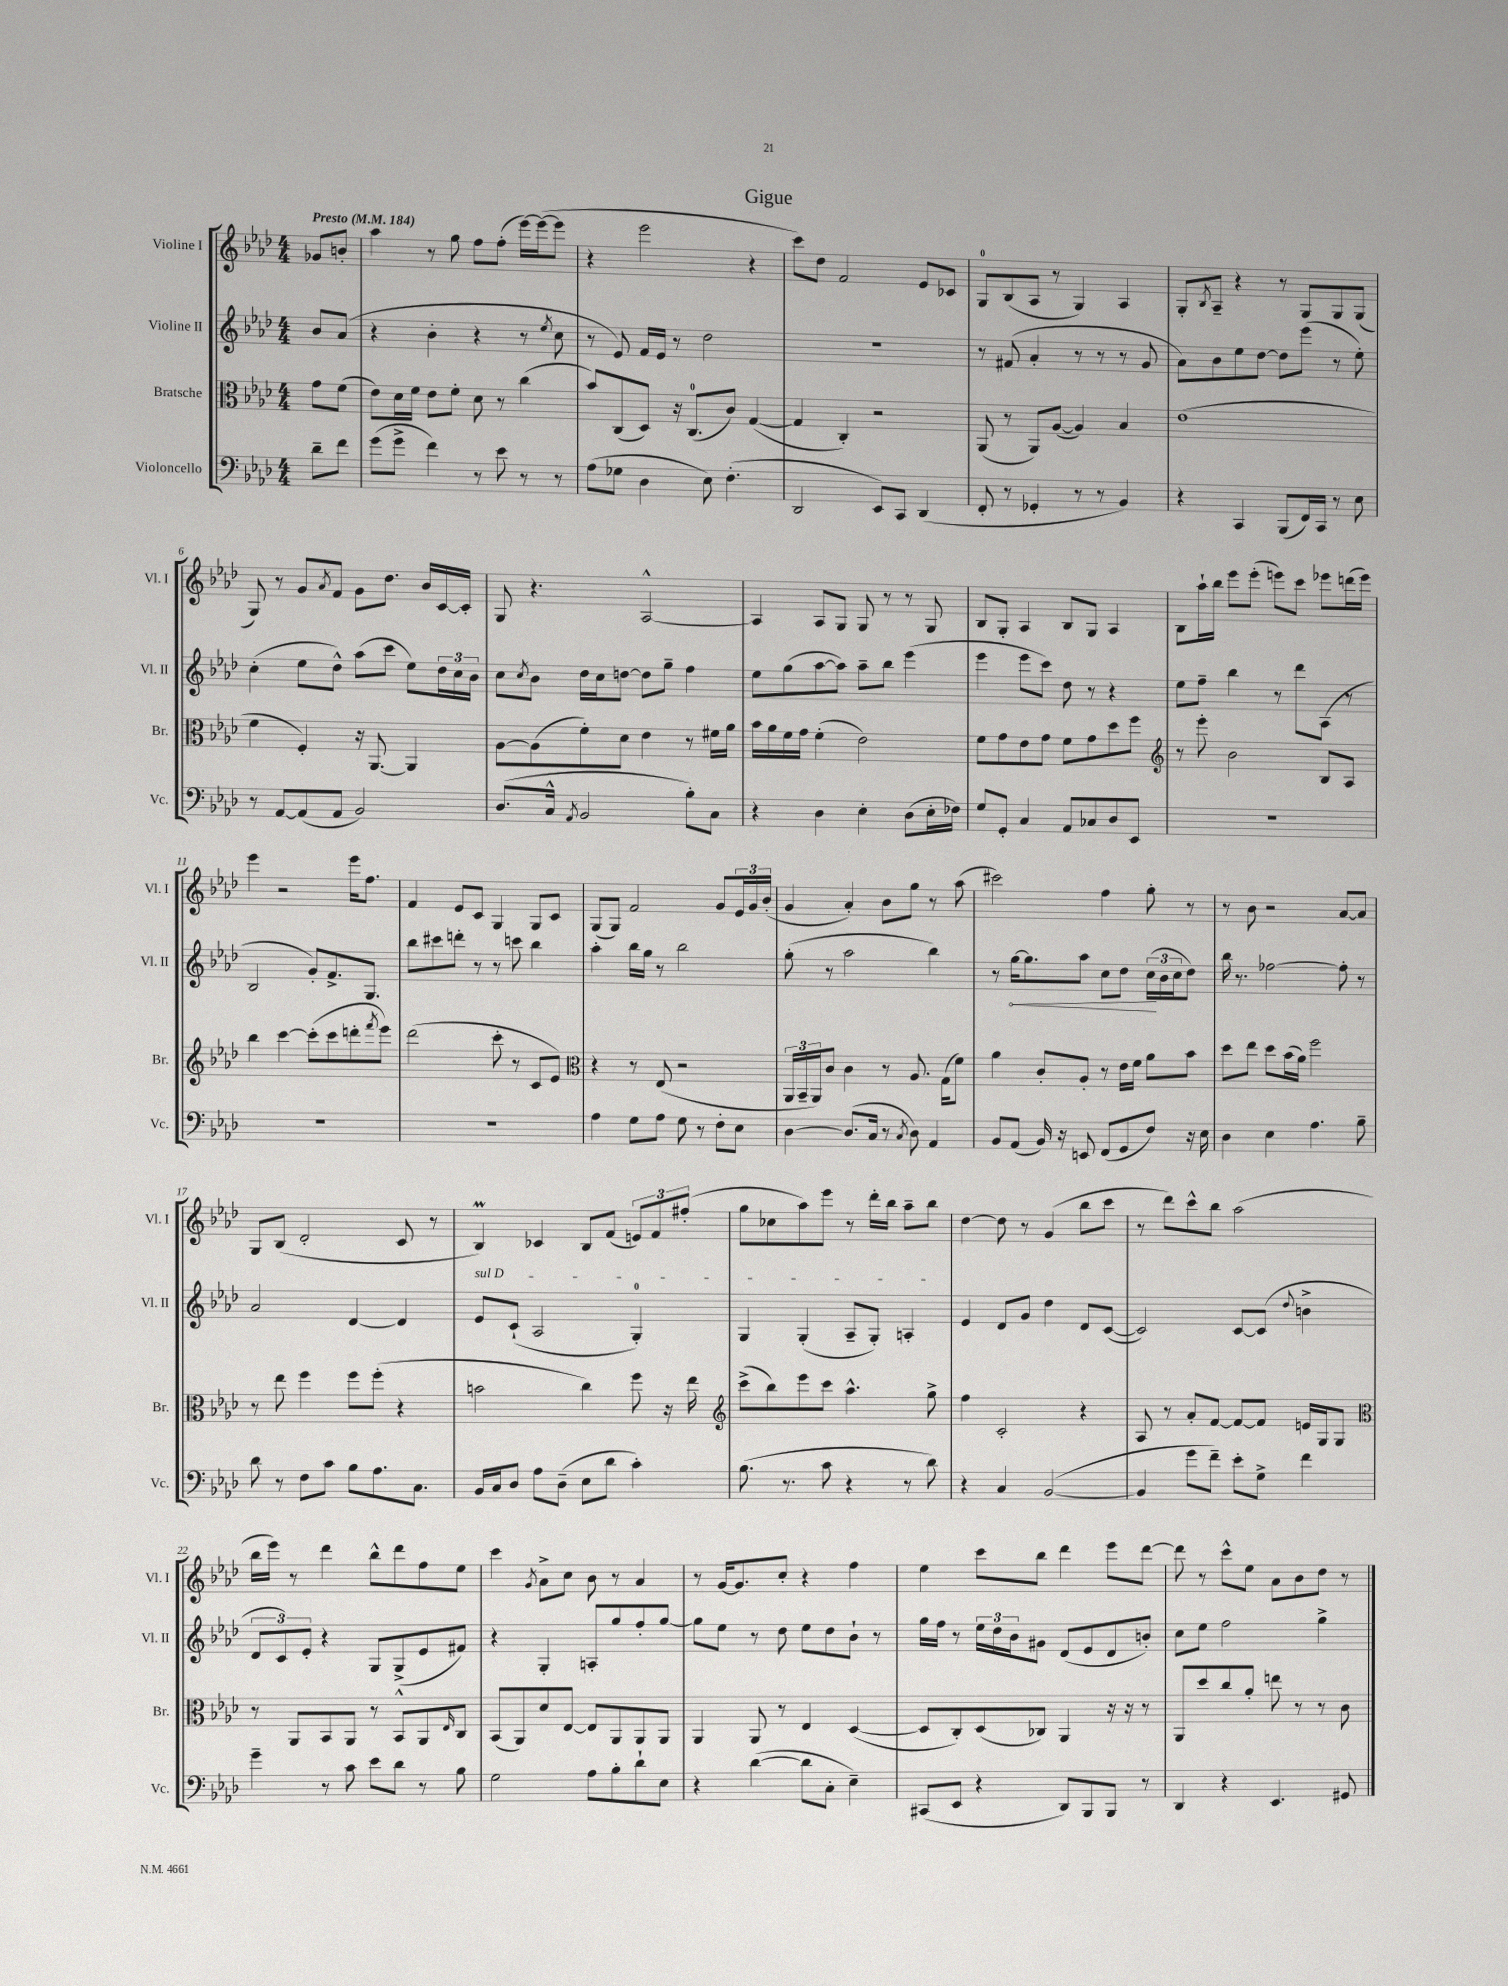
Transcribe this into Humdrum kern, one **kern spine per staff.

**kern	**kern	**kern	**kern
*staff4	*staff3	*staff2	*staff1
*clefF4	*clefC3	*clefG2	*clefG2
*k[b-e-a-d-]	*k[b-e-a-d-]	*k[b-e-a-d-]	*k[b-e-a-d-]
*M4/4	*M4/4	*M4/4	*M4/4
*MM184	*MM184	*MM184	*MM184
8d-~\L	8g\L	8b-/L	8g-/L
8f\J	(8f\J	(8a-/J	8b'/J
=	=	=	=
(8g\L	8e-\L)	4r	4aa-\
8g^\J	16d-\L	.	.
.	16f\JJ	.	.
4f\)	8e-\L	4b-'\	8r
.	8f'\J	.	8gg\
8r	8d-\	4r	8ff\L
8e-\	8r	.	(8ff'\J
8r	(4cc\	8r	[16eee-\LL)
.	.	.	(16eee-\_J
.	.	8qee-/	.
8r	.	8cc\	8eee-\]J
=	=	=	=
(8A-\L	8b-/L)	8r	4r
8G-\J	(8C/	8e-/)	.
4D-\	8D-/J)	16f/LL	2eee-\
.	.	16e-/JJ	.
.	16r	8r	.
.	(8.C/L	.	.
8E-\)	.	2dd-\	.
(4.F'\	8c/J)	.	.
.	([4G/	.	4r
=	=	=	=
2DD-/	4G/]	1r	8ccc\L)
.	.	.	8dd-\J
.	4C'/)	.	2f/
8EE-/L)	2r	.	.
8CC/J	.	.	.
(4DD-/	.	.	8e-/L
.	.	.	8c-/J
=	=	=	=
8FF'/	(8AA-/	8r	8G/L
8r	8r	(8f#/	(8B-/
4GG-'/	8AA-/L)	4a-'/	8A-/J
.	([8A-/J	.	8r
8r	4A-/])	8r	4G/)
8r	.	8r	.
4BB-/)	4B-/	8r	4A-/
.	.	8g/	.
=	=	=	=
4r	(1e-	8a-\L)	8G'/L
.	.	.	8qB-/
.	.	8b-\	8A-~/J
4CC/	.	8ee-\	4r
.	.	[8dd-\J	.
(8BBB-/L	.	8dd-\]L	8r
16FF/L)	.	(8eee-\J	8G/L
16CC/JJ	.	.	.
8r	.	8r	8G/
8E-\	.	8ee-'\)	(8G/J
=	=	=	=
8r	4f\	(4cc'\	8G/)
[8AA-/L	.	.	8r
(8AA-/]	4F'/)	8ee-\L	8g/L
.	.	.	8qa-/
8AA-/J	.	8dd-^^\J)	8f/J
2BB-/)	16r	(8aa-\L	8g\L
.	[8.AA-/	.	.
.	.	8ccc\J	8.dd-\J
.	4AA-/]	8ee-\L)	.
.	.	.	16b-/LL
.	.	24dd-\L	[16c/
.	.	24cc\	.
.	.	.	16c'/]JJ
.	.	24b-\JJ	.
=	=	=	=
(8.D-/L	[8A-\L	8cc\L	8G/
.	.	8qcc/	.
.	(8A-\]	8b-\J	4.r
16C^^/Jk	.	.	.
8qAA-/	.	.	.
2BB-/	8f'\)	16dd-\LL	.
.	.	16cc\J	.
.	8d-\J	[8dd\J	.
.	4e-\	8dd\]L	[2A-^^/
.	.	8gg~\J	.
8B-'\L)	8r	4ff\	.
8C\J	16f#\LL	.	.
.	16a-\JJ	.	.
=	=	=	=
4r	16b-\LL	8ee-\L	4A-/]
.	16a-\	.	.
.	16f\	(8gg\	.
.	16g\JJ	.	.
4D-\	(4f'\	[8aa-\	8A-/L
.	.	8aa-\]J)	8G/J
4E-'\	2e-\)	8aa-~\L	8G/
.	.	8bb-\J	8r
(8D-\L	.	(4eee-\	8r
16E-'\L	.	.	8G/
16F-\JJ)	.	.	.
=	=	=	=
8G/L	8f\L	4eee-\	8B-/L
8GG'/J	8g\	.	8G'/J
4C/	8e-\	8eee-\L	4A-/
.	8g\J	8ccc\J)	.
8AA-/L	8f\L	8dd-\	8B-/L
8C-/	8g\	8r	8G/J
8D-/	8dd-\	4r	4A-/
8EE-/J	8ff\J	.	.
=	=	=	=
*	*clefG2	*	*
1r	8r	8ee-\L	8B-\L
.	8eee-'\	8ff~\J	16aa-`\L
.	.	.	16bb-\JJ
.	2b-\	4bb-\	8eee-\L
.	.	.	(8eee-'\J
.	.	8r	8eee\L)
.	.	8ddd-\L	8ccc\J
.	8B-/L	(8A-\J	8eee-\L
.	8A-/J	8r	(16ddd\L
.	.	.	16eee-\JJ)
=	=	=	=
1r	4bb-\	2B-/	4eee-\
.	[4ccc\	.	2r
.	(8ccc'\]L	8g'/L)	.
.	8ccc\	8.f^/	.
.	8ddd'\	.	16eee-\LK
.	.	8.G/J	8.ff\J
.	8qfff/	.	.
.	8eee-\J)	.	.
=	=	=	=
1r	(2ddd-\	8bb-\L	4f/
.	.	8ccc#\	.
.	.	8ddd'\J	8e-/L
.	.	8r	8c/J
.	8ccc'\	8r	4G/
.	8r	8ccc\	.
.	8c/L	4bb-\	8G/L
.	8e-/J)	.	8c/J
=	=	=	=
*	*clefC3	*	*
4A-\	4r	4aa-'\	(8G/L
.	.	.	8G/J)
8G\L	8r	16bb-\LL	2f/
.	.	16gg\JJ	.
8A-\J	(8E-/	8r	.
8G\	2r	2bb-\	.
8r	.	.	.
8F'\L	.	.	8g/L
8E-\J	.	.	24e-/L
.	.	.	24g/
.	.	.	(24b-'/JJ
=	=	=	=
[4D-\	24AA-/LL	(8gg'\	4g/
.	24BB-~/	.	.
.	24AA-/J)	.	.
.	8c/J	8r	.
(8.D-/]L	4c\	2aa-\	4a-'/)
16C/Jk	.	.	.
8r	8r	.	8b-\L
8qC/	.	.	.
8D-\)	8.A-/	.	8gg\J
4AA-/	.	4bb-\)	8r
.	(16G\LK	.	.
.	8f\J)	.	(8aa-\
=	=	=	=
8BB-/L	4a-\	8r	2ccc#\)
(8AA-/J	.	[16gg\LK	.
.	.	8.gg\]	.
16BB-/)	8c'/L	.	.
16r	.	.	.
8EE/	8A-'/J	8aa-\J	.
(8FF/L	8r	8cc\L	4ff\
8GG/	16e-\LL	8dd-\J	.
.	16f\JJ	.	.
8F/J)	8a-\L	(24cc\LL	8gg'\
.	.	24b-\	.
.	.	24cc\J	.
16r	8b-\J	8dd-\J)	8r
16E-\	.	.	.
=	=	=	=
4D-\	8dd-\L	16bb-\	8r
.	.	8.r	.
.	8ee-\J	.	8b-\
4E-\	8dd-\L	[2ff-\	2r
.	(16b-\L	.	.
.	16a-\JJ)	.	.
4.A-\	2ff\	.	.
.	.	8ff-'\]	[8a-/L
8B-~\	.	8r	8a-/]J
=	=	=	=
8d-\	8r	2a-/	8G/L
8r	8ee-\	.	(8B-/J
8F\L	4ff\	.	2d-'/
8c\J	.	.	.
8B-\L	8ff\L	[4d-/	.
8.A-\	(8ff'\J	.	.
.	4r	4d-/]	8c/
8.C\J	.	.	.
.	.	.	8r
=	=	=	=
16BB-/LL	2b\	8e-/L	4B-/)
16C/J	.	.	.
8D-/J	.	(8c`/J	.
8A-\L	.	2A-/	4c-/
(8D-~\J	.	.	.
8E-\L	4cc\)	.	8B-/L
8d-\J	.	.	(8f/J
4c'\)	8ff\	4G'/)	12e/L)
.	.	.	12f/
.	16r	.	.
.	.	.	(12ff#'/J
.	16ee-\	.	.
=	=	=	=
*	*clefG2	*	*
(8.B-\	(8ccc^\L	4G/	8gg\L
.	8bb-\)	.	8cc-\
8.r	.	.	.
.	8eee-\	(4G'/	8aa-\)
8c\	8ccc\J	.	8eee-\J
4r	4.aa-^^\	8A-~/L	8r
.	.	8G'/J)	16ddd-'\LL
.	.	.	16bb-\JJ
8r	.	4A'/	8aa-~\L
8d-\)	8gg^\	.	8bb-\J
=	=	=	=
4r	4ff\	4e-/	[4dd-\
4C/	2c'/	8d-/L	8dd-\]
.	.	8g/J	8r
([2BB-/	.	4dd-\	(4g/
.	4r	8d-/L	8bb-\L
.	.	([8c/J	8ccc\J
=	=	=	=
4BB-/]	8A-/	2c/])	8r
.	8r	.	8ddd-\L)
8g\L	8a-'/L	.	8ccc^^\
8f~\J)	[8f/J	.	8bb-\J
8e-'\L	8f/_L	[8c/L	(2aa-\
8G^\J	8f/]J	(8c/]J	.
.	.	8qqdd-/	.
4f\	16e/LL	4b^\	.
.	16G/J	.	.
.	8G/J	.	.
=	=	=	=
*	*clefC3	*	*
4g~\	8r	12d-/L	16bb-\LL
.	.	.	16eee-\JJ)
.	.	12c/)	.
.	8AA-/L	.	8r
.	.	12e-'/J	.
8r	8BB-/	4r	4ddd-\
8c\	8AA-/J	.	.
8e-\L	8r	8G/L	8bb-^^\L
8d-\J	8BB-^^/L	(8G^/	8ddd-\
8r	8AA-/	8e-/	8ff\
.	16qqE-/	.	.
8B-\	8C/J	8f#/J)	8ee-\J
=	=	=	=
2G\	(8BB-/L	4r	4ccc\
.	8AA-/)	.	.
.	.	.	8qg/
.	8d-/	4G'/	8a-^\L
.	[8E-/J	.	8cc\J
8A-\L	8E-/]L	8A'/L	8b-\
8B-'\	8AA-/	8gg/	8r
8d-`\	8AA-/	8ff'/	4a-/
8E-\J	8AA-/J	[8gg/J	.
=	=	=	=
4r	4AA-/	8gg\]L	8r
.	.	8ee-\J	[16g/LK
.	.	.	8.g/]
([4d-\	8AA-/	8r	.
.	8r	8dd-\	8cc'/J
8d-\]L	4E-/	8ee-\L	4r
8C'\J	.	8dd-\	.
4E-~\)	([4D-/	8b-`\J	4ff\
.	.	8r	.
=	=	=	=
(8CC#/L	8D-/]L	16gg\LL	4ee-\
.	.	16ff\JJ	.
8EE-/J	8C'/)	8r	.
4r	(8D-/	24ee-\LL	8ccc\L
.	.	24dd-\	.
.	.	24b-\J	.
.	8C-/J)	8g#\J	8bb-\J
8DD-/L)	4AA-/	(8d-/L	4ddd-\
8BBB-/	.	8e-/	.
8BBB-/J	16r	8d-/	8eee-\L
.	16r	.	.
8r	8r	8b'/J)	[8ddd-\J
=	=	=	=
4DD-/	8AA-/L	8cc\L	8ddd-\]
.	8dd-/	8ee-\J	8r
4r	8cc/	2ff\	8ccc^^\L
.	8a-'/J	.	8ee-\J
4.EE-/	8ee\	.	8a-\L
.	8r	.	8b-\
.	8r	4gg^\	8dd-\J
8GG#/	8c\	.	8r
==	==	==	==
*-	*-	*-	*-
